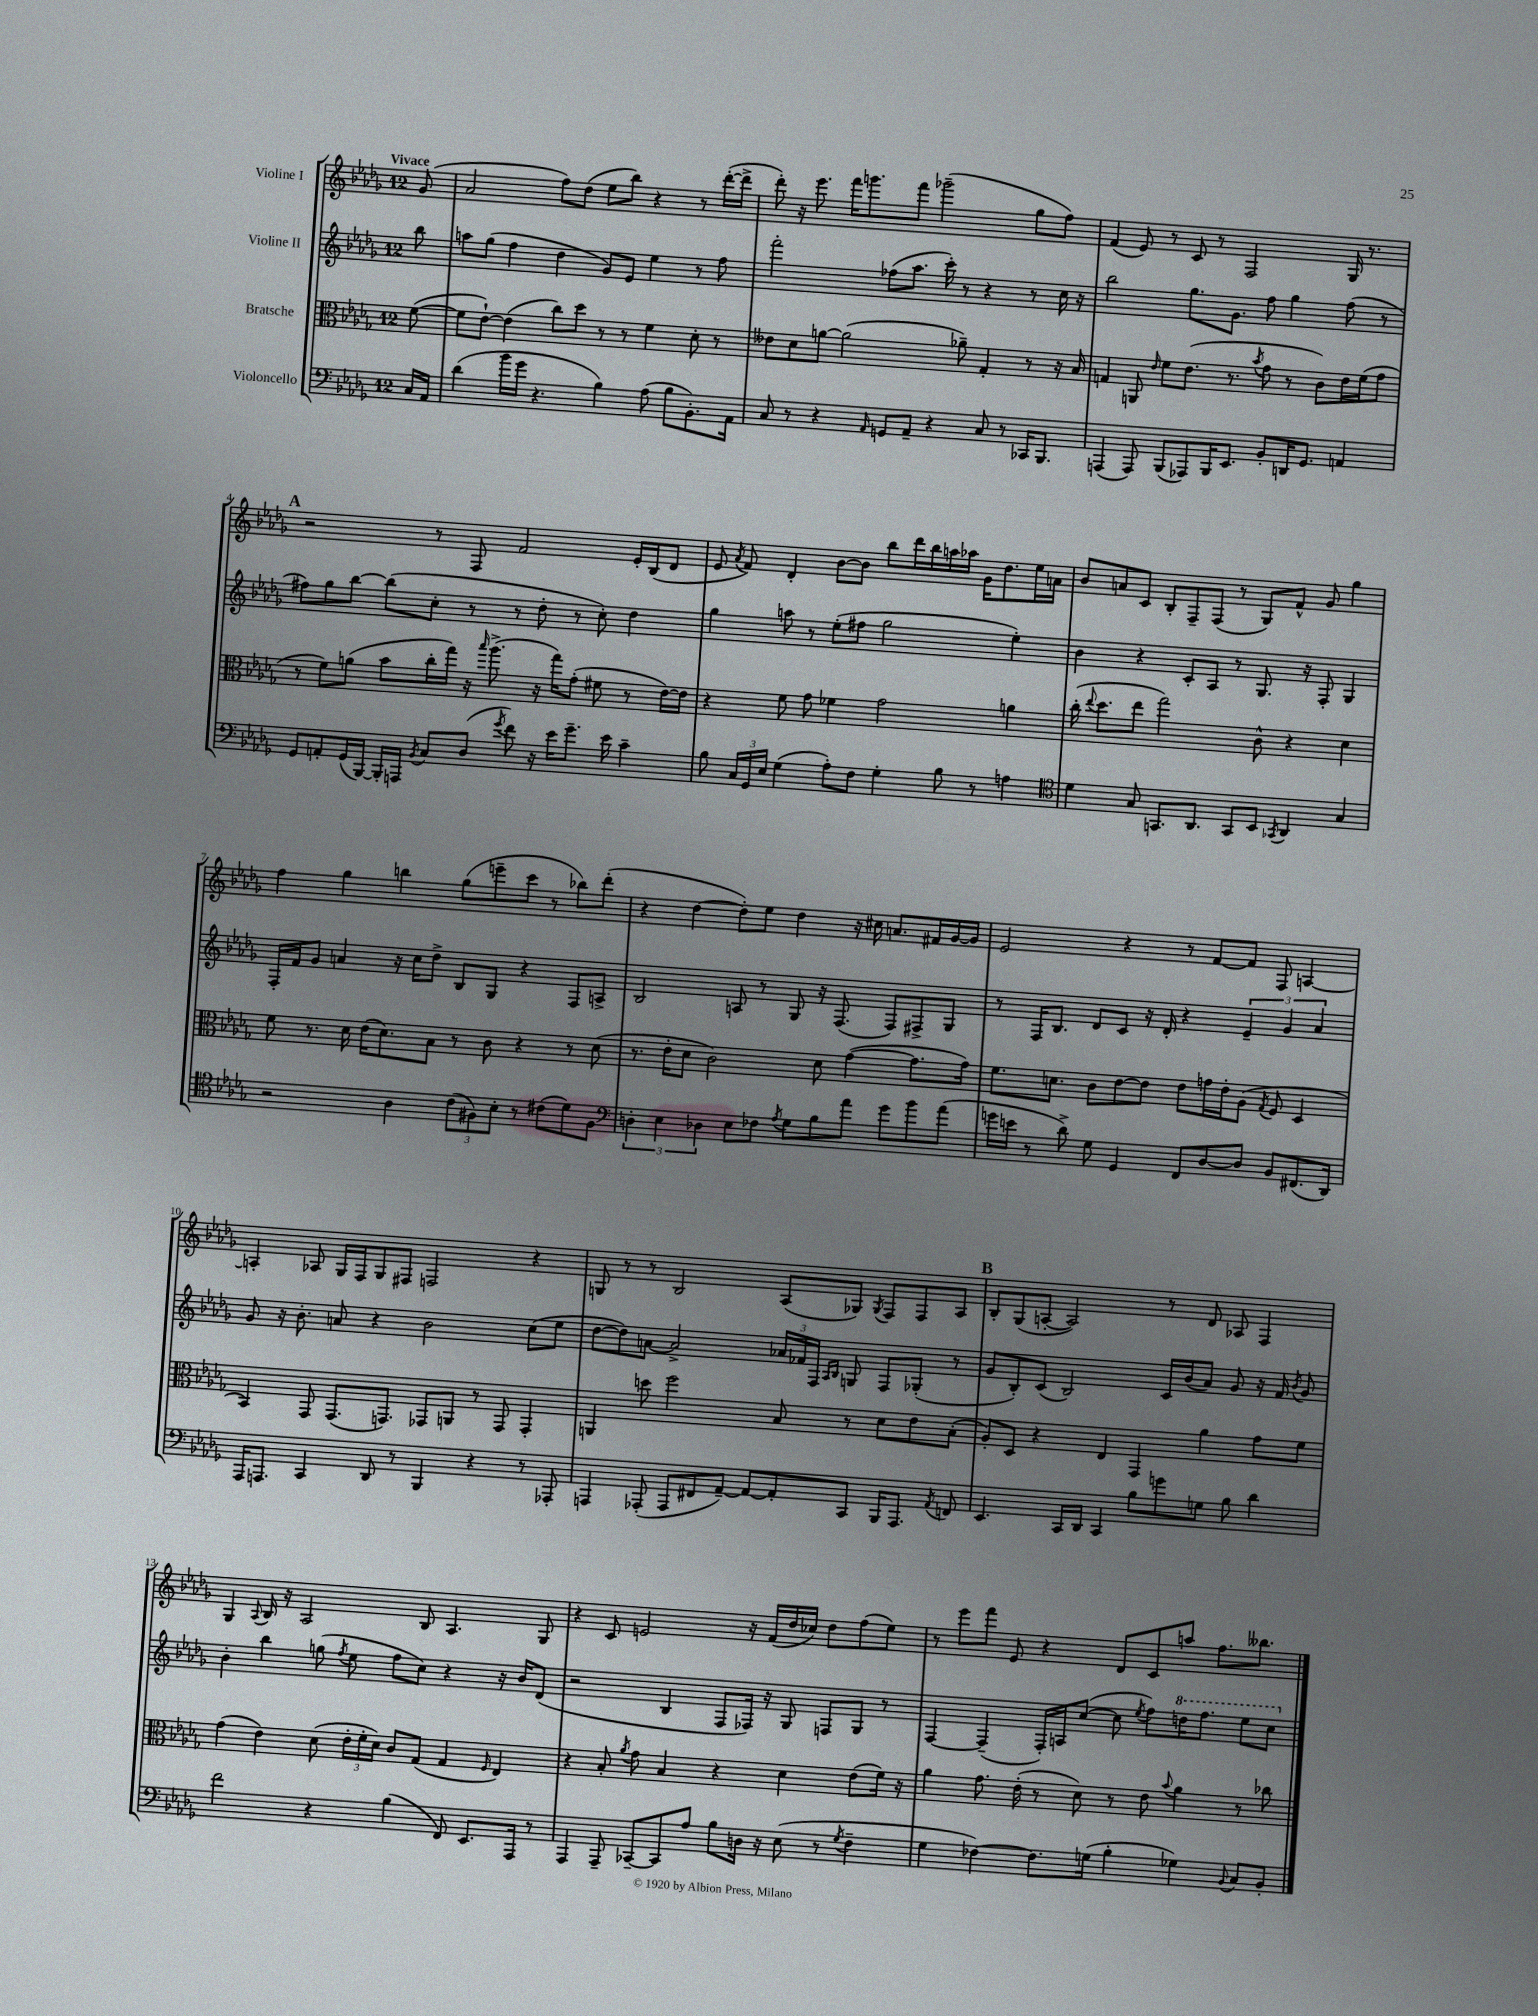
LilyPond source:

<<
\new StaffGroup <<
\new Staff = "s0" \with { instrumentName = "Violine I" } {
    \clef treble \key des \major \once \override Staff.TimeSignature.style = #'single-digit \time 12/8 \partial 8 \tempo "Vivace"
    \autoBeamOff ges'8( |
    aes'2 f''8[) des''8]( ees''8[ bes''8]) r4 r8 des'''16[~-.( des'''16]-> |
    des'''8-.) r16 ees'''8. f'''16[ g'''8. f'''8] ges'''2--( ges''8[ f''8]) |
    f'4( ees'8) r8 c'8 r8 f2 ges16 r8. |
    \mark \markup { \bold "A" } r2 r8 f8 f'2 ees'16[-. bes16( des'8] |
    ees'8 \acciaccatura { aes'8 } f'8) des'4-. bes'8[~ bes'8] bes''8[ des'''16 bes''16 a''16 aes''16] ges'16[ des''8. ees''16 a'16] |
    bes'8[ a'8 c'8] bes8[-. f8-- f8]( r8 ges8[) f'8]-^ ges'8 ges''4 |
    f''4 ges''4 b''4 ges''8[( e'''8-- c'''8] r8 bes''8[) des'''8]-.( |
    r4 des''4~ des''8[-.) ees''8] des''4 r16 cis''16 a'8.[ fis'16 ges'16~ ges'16] |
    ees'2 r4 r8 f'8[~ f'8] f8 a4~ |
    a4-. aes8 ges16[ f16 ges8 fis8] f2 r4 |
    g8 r8 r8 bes2 aes8[( ges8]) \acciaccatura { ges8 } f8[ f8 aes8] |
    \mark \markup { \bold "B" } bes8[-. ges8( a8]~-. a2) r8 des'8 aes8 f4 |
    ges4 \appoggiatura { aes8 } bes16 r16 aes2 bes8 aes4. ges8 |
    r4 c'8 e'2 r16 f'16[( des''16 ces''16]) des''8[ f''8( ees''8]) |
    r8 ees'''8[ f'''8] ees'8 r4 des'8[ c'8 a''8] f''8.[ beses''8.] \bar "|." |
}
\new Staff = "s1" \with { instrumentName = "Violine II" } {
    \clef treble \key des \major \once \override Staff.TimeSignature.style = #'single-digit \time 12/8 \partial 8
    \autoBeamOff bes''8 |
    a''8[ ges''8]( f''4 des''4 ges'8[) ees'8] ees''4 r8 f''8 |
    f'''2-. fes''8[( aes''8.] c'''16-.) r8 r4 r8 c''16 r16 |
    bes''2 ges''8.[ ges'8.] f''8 ges''4 f''8( r8 |
    \mark \markup { \bold "A" } fis''8[) ges''8 bes''8]~ bes''8[( c''8]-. r8 r8 des''8-. r8 c''8-.) des''4 |
    ges''4 a''8 r8 ees''8[-.( fis''8] ges''2 ees''4-.) |
    bes'4 r4 c'8[-. aes8] r8 ges8. r16 f8-. ges4 |
    f16[-. f'16 ges'8] a'4 r16 c''16[ des''8]-> bes8[ ges8] r4 f8[ a8]-> |
    bes2 a8 r8 ges8 r16 f8.( f8[) fis8-> ges8] |
    r8 f16[ bes8.] des'8[ c'8] r16 des'16-. r4 \tuplet 3/2 { ees'4-- ges'4 aes'4 } |
    ges'8 r16 bes'8.-. a'8 r4 bes'2 c''8[( ees''8] |
    des''8[~ des''8) a'8]~ a'2-> \tuplet 3/2 { aes'16[ fes'16 f16] } \grace { aes16[ bes16] } g8 f8[ ges8]-.( r8 |
    \mark \markup { \bold "B" } ges'8[ bes8-.) c'8]( bes2) c'16[ bes'16( aes'8]) ges'8 r16 f'16 \acciaccatura { bes'8 } ges'8 |
    bes'4-. bes''4 g''8( \acciaccatura { f''8 } ees''8 f''8[ c''8]) r4 r16 bes'16[ des'8]( |
    r2 bes4 f8[ fes16]) r16 ges8 f8[ ges8] r8 |
    f4~ f4--( f16[-.) a16 c''8]~( c''8 \acciaccatura { ees''8 } f''8[) \ottava #1 d'''16 f'''8.] ees'''8[ c'''8] \ottava #0 \bar "|." |
}
\new Staff = "s2" \with { instrumentName = "Bratsche" } {
    \clef alto \key des \major \once \override Staff.TimeSignature.style = #'single-digit \time 12/8 \partial 8
    \autoBeamOff f'8~( |
    f'8[ ees'8]~-!) ees'4( c''8[) des''8] r8 r8 f'4 des'8-. r8 |
    eeses'8[ des'8 a'8]~ a'2( aes'8--) ges4-. r8 r16 bes16 |
    g4 a,8 \grace { ees'16 } f'8[ ees'8.]( r8. \acciaccatura { bes'8 } ges'8 r8 c'8[) ees'16 f'16( ges'8] |
    \mark \markup { \bold "A" } r8 f'8[) a'8]( bes'8[ c''16-. ges''16]) r16 \grace { bes''16 } aes''8.->( r16 ges''16[) ges'8]-.( fis'8 r8 ees'16[~) ees'16] |
    r4 f'8 ges'8 fes'4 ges'2 a'4 |
    c''16-.( \appoggiatura { ees''8 } des''8.[ ees''8] ges''2) c'8-^ r4 des'4 |
    f'8 r8. des'16 ees'16[( des'8.) bes8] r8 c'8 r4 r8 des'8( |
    r8. ees'16[-. des'8] c'2) des'8 ges'4~( ges'8.[ ges'16]) |
    f'8.[ d'8.] c'8[ ees'8~ ees'8] ees'8[ g'16 ees'16-. aes8]( \acciaccatura { ges8 } f8 des4 |
    bes,4) ges,8 ges,8.[( g,8.]) ges,8[ a,8] r8 ges,8 ges,4-. |
    a,4 d''8 f''2 bes8 r8 des'8[ ees'8 bes8]-.( |
    \mark \markup { \bold "B" } aes8[-.) des8] r4 ees4 ges,4 aes'4 ges'8[ f'8] |
    ges'4( ees'4) des'8( \tuplet 3/2 { ees'16[-. f'16-. des'16]) } c'8[ ges8]( ges4 \grace { f16 } ees4) |
    r4 bes8-. \acciaccatura { aes'8 } ges'8 bes4 r4 des'4 ees'8[( f'16]) r16 |
    aes'4 ges'8. ees'16-.( r8 des'8) r8 ees'8 \appoggiatura { bes'8 } aes'4 r8 ces''8 \bar "|." |
}
\new Staff = "s3" \with { instrumentName = "Violoncello" } {
    \clef bass \key des \major \once \override Staff.TimeSignature.style = #'single-digit \time 12/8 \partial 8
    \autoBeamOff c16[ aes,16] |
    des'4( bes'16[ ges'16] r4. bes4) aes8( bes8[ bes,8.-.) aes,16] |
    c8 r8 r4 \grace { aes,16 } g,8[ aes,8]-- r4 c8 r8 ces,16[ bes,,8.] |
    a,,4( a,,8) bes,,8[( aes,,8) bes,,16 ees,8.] bes,8[-. d,16 ges,8.] a,4 |
    \mark \markup { \bold "A" } ges,8[ a,8-. ges,16( bes,,16]~) bes,,16[-. a,,16] \acciaccatura { bes,8 } c8[ des8]( \acciaccatura { ges'8 } f'8) r16 ees'16[ ges'8.]-- ees'16 c'4-- |
    bes8 \tuplet 3/2 { c16[ ges,16 ees16] } ges4( aes8[-.) f8] ges4-. bes8 r8 a4 |
    \clef tenor des'4 ges8 g,8.[ aes,8.] g,8[ bes,8] \acciaccatura { ges,8 } aes,4 ges4 |
    r2 aes4 \tuplet 3/2 { c'8[( fis8) bes8]-. } r8 cis'8[( des'8) fis8] |
    \clef bass \tuplet 3/2 { d4-. ees4 des4 } ees8[ fes8] \acciaccatura { aes8 } ges8[ bes8 aes'8] ges'8[ bes'8 aes'8]( |
    g'16[ e'16] r8 des'8->) ges8 ges,4 f,8[ des8~ des8] bes,8[ fis,8.( des,16]) |
    aes,,16[ a,,8.] c,4 des,8 r8 bes,,4 r4 r8 aes,,8-. |
    a,,4 aes,,8-.( aes,,8[ fis,8 aes,8]~--) aes,8[~ aes,8-. c,8] bes,,16[ aes,,8.] \acciaccatura { aes,8 } f,8 |
    \mark \markup { \bold "B" } ees,4. c,16[ des,16] c,4 bes8[ g'8 g8] bes8 des'4 |
    f'2 r4 bes4( f,8) ees,8.[ aes,,16] r8 |
    aes,,4 aes,,8-- ces,8[~-- ces,8 aes8] bes8[ d16] r16 ees8( r8 \acciaccatura { ges8 } f4-- |
    ges4 fes4~) fes8.[ g16]( bes4-. ges4) \appoggiatura { bes,8 } c8[ bes,8]-. \bar "|." |
}
>>
>>
